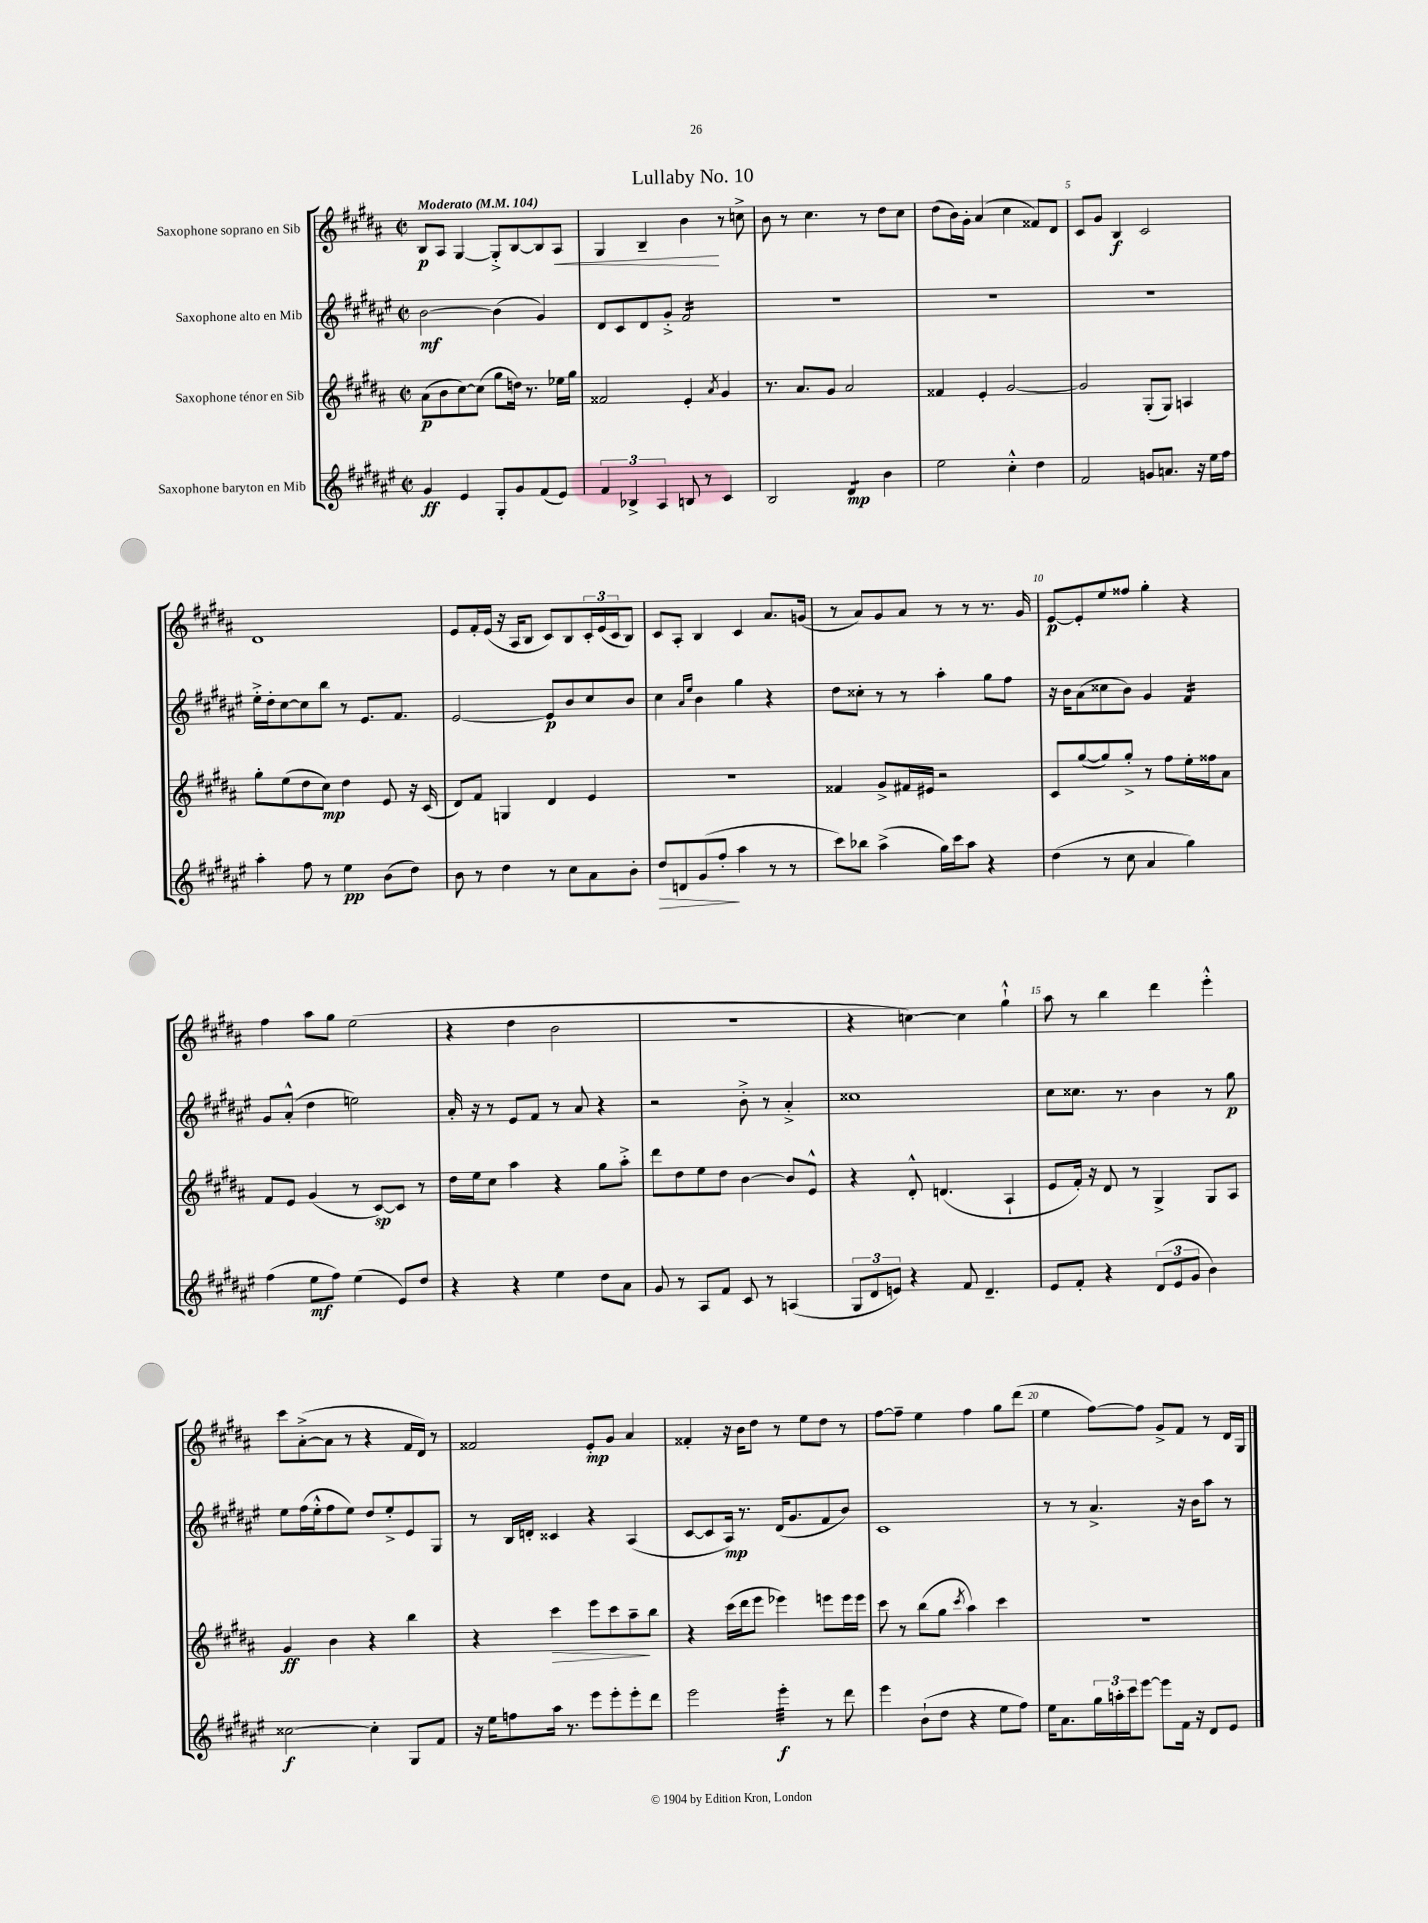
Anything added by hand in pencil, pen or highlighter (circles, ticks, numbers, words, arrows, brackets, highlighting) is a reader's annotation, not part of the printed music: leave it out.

**kern	**kern	**kern	**kern
*staff4	*staff3	*staff2	*staff1
*clefG2	*clefG2	*clefG2	*clefG2
*k[f#c#g#d#a#e#]	*k[f#c#g#d#a#]	*k[f#c#g#d#a#e#]	*k[f#c#g#d#a#]
*M2/2	*M2/2	*M2/2	*M2/2
*met(c|)	*met(c|)	*met(c|)	*met(c|)
*MM104	*MM104	*MM104	*MM104
4g#/	(8a#\L	[2b\	8B/L
.	8b\	.	8A#/J
4e#/	[8cc#\)	.	[4G#/
.	(8cc#\]J	.	.
8G#'/L	8gg#\L	(4b\]	8G#'^/]L
8g#/	16dd\Jk)	.	[8B/
.	8.r	.	.
(8f#/	.	4g#/)	8B/]
8e#/J)	16ee-\LL	.	8A#/J
.	16gg#\JJ	.	.
=	=	=	=
6f#/	2f##/	8d#/L	4G#/
.	.	8c#/	.
6B-^/	.	.	.
.	.	8d#/	4B~/
6A#/	.	.	.
.	.	8g#'^/J	.
8B/	4e'/	2f#/	4b\
8r	.	.	.
.	8qa#/	.	.
4c#/	4g#/	.	8r
.	.	.	8cc^\
=	=	=	=
2B/	8.r	1r	8b\
.	.	.	8r
.	8.a#/L	.	.
.	.	.	4.cc#\
.	8g#/J	.	.
4d#/	2a#/	.	.
.	.	.	8r
4b\	.	.	8dd#\L
.	.	.	8cc#\J
=	=	=	=
2ee#\	4f##/	1r	(8dd#\L
.	.	.	16b\L)
.	.	.	16g#'\JJ
.	4e'/	.	(4a#/
4cc#'^^\	[2g#/	.	4cc#\
4dd#\	.	.	8f##/L)
.	.	.	8d#/J
=	=	=	=
2f#/	2g#/]	1r	8c#/L
.	.	.	8g#/J
.	.	.	4B/
8g/L	(8G#'/L	.	2c#/
8.a/J	8G#/J)	.	.
.	4A/	.	.
16r	.	.	.
16ee#\LL	.	.	.
16ff#\JJ	.	.	.
=	=	=	=
4aa#'\	8gg#'\L	16ee#'^\LL	1d#
.	.	16dd#'\J	.
.	(8ee\	[8cc#\	.
8ff#\	8dd#\	8cc#\]	.
8r	8cc#\J)	8bb\J	.
4ee#\	4dd#\	8r	.
.	.	8.e#/L	.
(8b\L	8e/	.	.
.	.	8.f#/J	.
8dd#\J)	16r	.	.
.	(16c#/	.	.
=	=	=	=
8b\	8d#/L)	[2e#/	8e/L
8r	8f#/J	.	16f#'/L
.	.	.	(16e/JJ
4dd#\	4G/	.	16r
.	.	.	16A#/LK
.	.	.	8B/J
8r	4d#/	8e#/]L	8c#/L)
8cc#\L	.	8b/	8B/
8a#\	4e/	8cc#/	24c#'/L
.	.	.	(24e/
.	.	.	24c#/J
8b'\J	.	8b/J	8B/J)
=	=	=	=
8dd#/L	1r	4cc#\	8c#/L
8d/	.	.	8A#'/J
.	.	16qqa#/LL	.
.	.	16qqee#/JJ	.
(8g#/	.	4b\	4B/
8ff#'/J	.	.	.
4aa#\	.	4gg#\	4c#/
8r	.	4r	8.a#/L
8r	.	.	.
.	.	.	(16g/Jk
=	=	=	=
8ccc#\L)	4f##/	8dd#\L	8r
8bb-\J	.	8cc##'\J	8a#/L)
(4aa#^\	8g#^/L	8r	8g#/
.	16f#/L	8r	8a#/J
.	16e#/JJ	.	.
16gg#\LL)	2r	4aa#'\	8r
16ccc#\J	.	.	.
8aa#\J	.	.	8r
4r	.	8gg#\L	8.r
.	.	8ff#\J	.
.	.	.	16g#/
=	=	=	=
(4dd#\	8c#/L	16r	[8e/L
.	.	16b\LK	.
.	([8gg#/	(8a#\	8e'/]
8r	8gg#/])	8cc##\	8ee/
8cc#\	8gg#'^/J	8b\J)	8ff##/J
4a#/	8r	4g#/	4gg#'\
.	8ff#\L	.	.
4gg#\)	16ee'\L	4f#/	4r
.	16ff##\J	.	.
.	8a#\J	.	.
=	=	=	=
(4ff#\	8f#/L	8g#/L	4ff#\
.	8e/J	(8a#'^^/J	.
8ee#\L	(4g#/	4dd#\	8aa#\L
8ff#\J)	.	.	8gg#\J
(4ee#\	8r	2ee\)	(2ee\
.	[8c#/L)	.	.
8e#/L)	8c#/]J	.	.
8dd#/J	8r	.	.
=	=	=	=
4r	16dd#\LL	16a#'/	4r
.	16ee\J	16r	.
.	8cc#\J	8r	.
4r	4aa#\	8e#/L	4dd#\
.	.	8f#/J	.
4ee#\	4r	8r	2b\
.	.	8a#/	.
8dd#\L	8gg#\L	4r	.
8a#\J	8aa#'^\J	.	.
=	=	=	=
8g#/	8ddd#\L	2r	1r
8r	8dd#\	.	.
8A#/L	8ee\	.	.
8f#/J	8dd#\J	.	.
8c#/	[4b\	8b'^\	.
8r	.	8r	.
(4A/	8b/]L	4a#'^/	.
.	8e^^/J	.	.
=	=	=	=
12G#/L	4r	1cc##	4r
12d#/	.	.	.
12e/J)	.	.	.
4r	8d#'^^/	.	[4cc\)
.	(4.d/	.	.
8f#/	.	.	4cc\]
4.d#~/	.	.	.
.	4A#`/	.	4gg#`^^\
=	=	=	=
8e#/L	8e/L	8cc#\L	8aa#\
8f#'/J	16f#'/Jk)	8.cc##\J	8r
.	16r	.	.
4r	8d#/	.	4bb\
.	.	8.r	.
.	8r	.	.
(12d#/L	4G#^/	4b\	4ddd#\
12e#/	.	.	.
12g#/J	.	.	.
4b\)	8G#/L	8r	4eee'^^\
.	8A#/J	8gg#\	.
=	=	=	=
[2cc##\	4g#/	8ee#\L	8ccc#\L
.	.	(16ff#\L	([8a#'^\
.	.	16ee#'^^\J	.
.	4b\	8ff#\	8a#\]J
.	.	8ee#\J)	8r
4cc##'\]	4r	8dd#/L	4r
.	.	8ee#'^/	.
8G#/L	4bb\	8e#/	16f#/LL
.	.	.	16d#/JJ)
8f#/J	.	8G#/J	8r
=	=	=	=
16r	4r	8r	2f##/
16ee#\LK	.	.	.
8ff\	.	16B/LL	.
.	.	16d'/JJ	.
16aa#\Jk	4ccc#\	4c##/	.
8.r	.	.	.
8eee#\L	8eee\L	4r	8e'/L
8eee#'\	8ccc#\	.	8g#/J
8eee#'\	8aa#~\	(4A#/	4a#/
8ddd#\J	8bb\J	.	.
=	=	=	=
2eee#\	4r	[8c#/L	4f##'/
.	.	8c#/]	.
.	(16ccc#\LL	16A#/Jk)	16r
.	16ddd#\J	8.r	16b\LK
.	8eee\J	.	8dd#\J
4eee#'\	4eee-\)	(16d#/LK	8r
.	.	8.g#/	.
.	.	.	8ee\L
8r	8eee\L	8f#/	8dd#\J
8ddd#\	16eee\L	8b/J)	8r
.	16eee\JJ	.	.
=	=	=	=
4eee#\	8ccc#\	1c#	[8ff#\L
.	8r	.	8ff#~\]J
(8b`\L	(8bb\L	.	4ee\
8dd#\J	8gg#\J	.	.
.	8qccc#/	.	.
4r	4aa#\)	.	4ff#\
8ee#\L	4ccc#\	.	8gg#\L
8ff#\J)	.	.	(8ddd#\J
=	=	=	=
16ee#\LK	1r	8r	4ee\
8.a#\	.	.	.
.	.	8r	.
24gg#\L	.	4.a#^/	[8ff#\L)
24aa'\	.	.	.
24ccc#\J	.	.	.
[8eee#\J	.	.	8ff#\]J
8eee#\]L	.	.	8g#^/L
16f#\Jk	.	16r	8f#/J
16r	.	16b\LK	.
8d#/L	.	8aa#\J	8r
8e#/J	.	8r	16d#/LL
.	.	.	16G#/JJ
==	==	==	==
*-	*-	*-	*-
